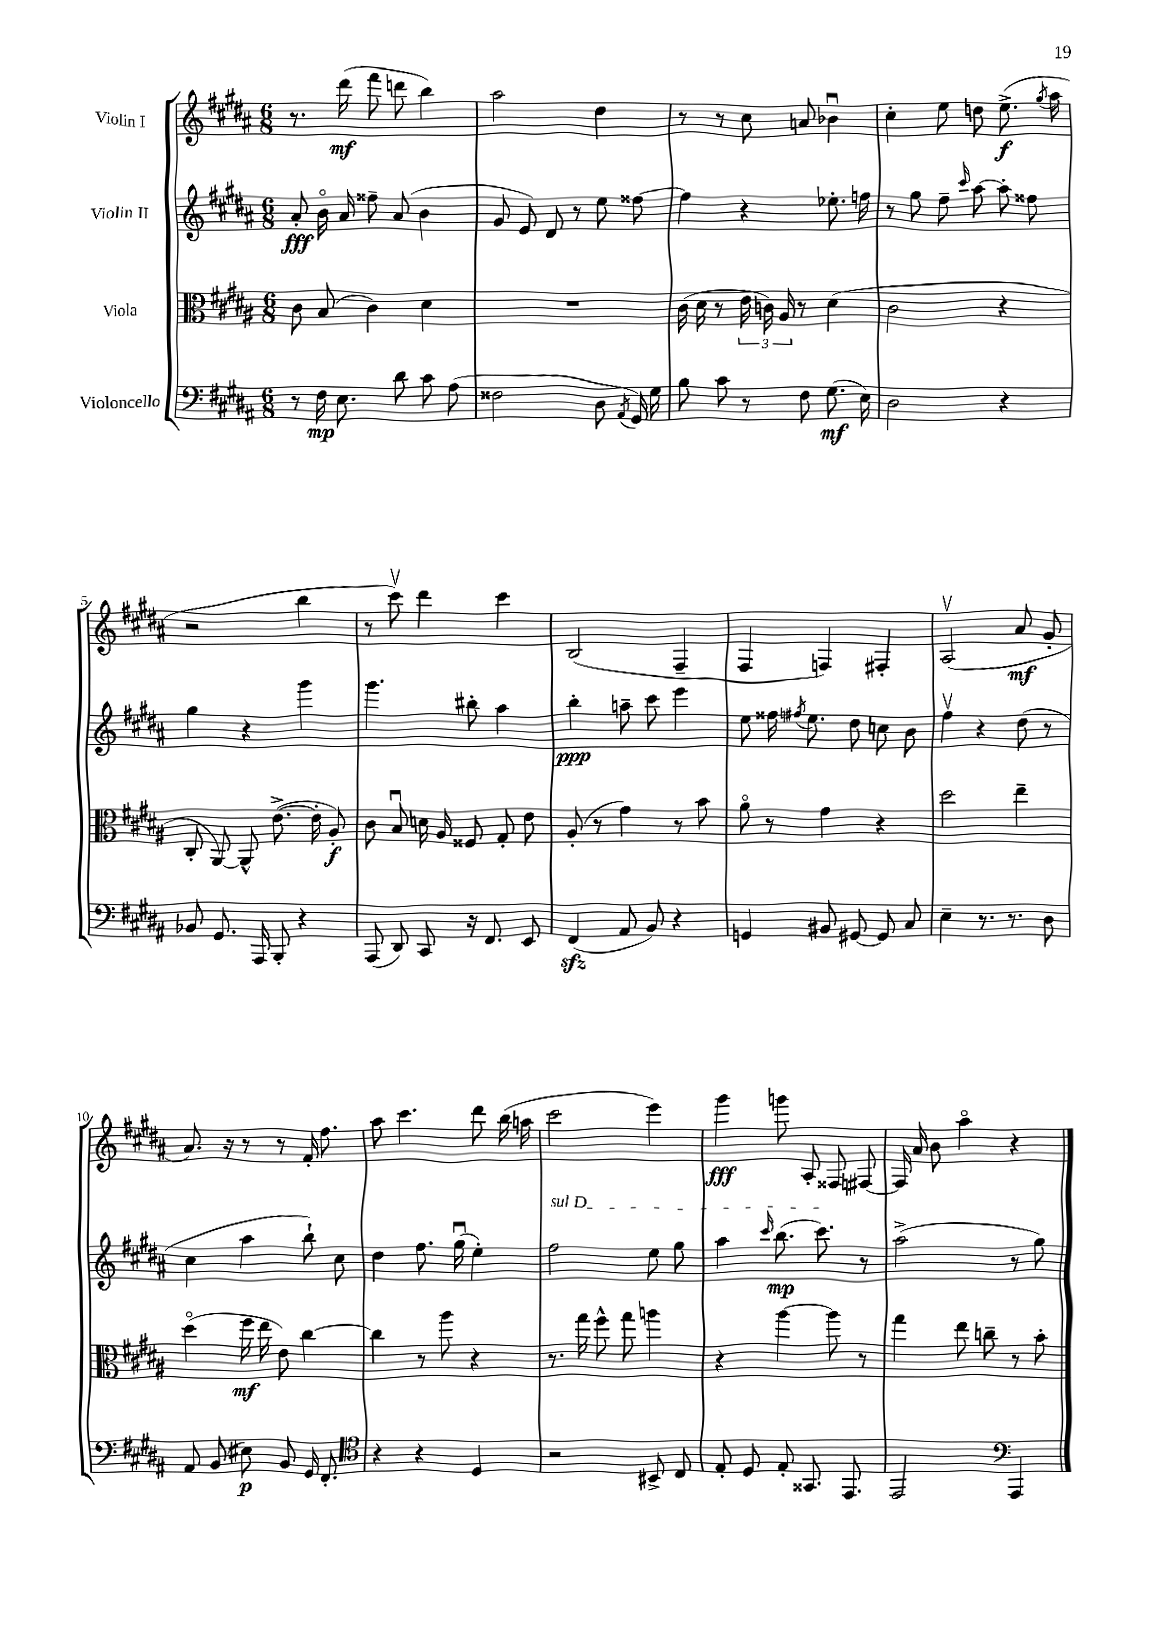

**kern	**dynam	**kern	**dynam	**kern	**dynam	**kern	**dynam
*part4	*part4	*part3	*part3	*part2	*part2	*part1	*part1
*staff4	*staff4	*staff3	*staff3	*staff2	*staff2	*staff1	*staff1
*I"Violoncello	*	*I"Viola	*	*I"Violin II	*	*I"Violin I	*
*clefF4	*	*clefC3	*	*clefG2	*	*clefG2	*
*k[f#c#g#d#a#]	*	*k[f#c#g#d#a#]	*	*k[f#c#g#d#a#]	*	*k[f#c#g#d#a#]	*
*M6/8	*	*M6/8	*	*M6/8	*	*M6/8	*
=1	=1	=1	=1	=1	=1	=1	=1
8r	.	8c#\	.	8a#'/	fff	8.r	.
16F#\	mp	(8B/	.	16b\	.	.	.
8.E\	.	.	.	16a#/	.	(16ddd#\	mf
.	.	4c#\)	.	8ff##X~\	.	8fff#\	.
8d#\	.	.	.	(8a#/	.	8dddn\	.
8c#\	.	4d#\	.	4b\	.	4bb\)	.
(8A#\	.	.	.	.	.	.	.
=2	=2	=2	=2	=2	=2	=2	=2
2F##X\	.	2.r	.	8g#/	.	2aa#\	.
.	.	.	.	8e/)	.	.	.
.	.	.	.	8d#/	.	.	.
.	.	.	.	8r	.	.	.
8D#\	.	.	.	8ee\	.	4dd#\	.
8qAA#/	.	.	.	.	.	.	.
16GG#/)	.	.	.	[8ff##X\	.	.	.
16G#\	.	.	.	.	.	.	.
=3	=3	=3	=3	=3	=3	=3	=3
8B\	.	(16c#\	.	4ff##\]	.	8r	.
.	.	16d#\	.	.	.	.	.
8c#\	.	8r	.	.	.	8r	.
8r	.	24e\	.	4r	.	8cc#\	.
.	.	24cn\)	.	.	.	.	.
.	.	24A#/	.	.	.	.	.
8F#\	.	8r	.	.	.	8an/	.
(8.G#\	mf	(4d#\	.	8.ee-X'\	.	4b-Xu\	.
16E\)	.	.	.	16ffn\	.	.	.
=4	=4	=4	=4	=4	=4	=4	=4
2D#\	.	2c#\	.	8r	.	4cc#'\	.
.	.	.	.	8gg#\	.	.	.
.	.	.	.	8ff#~\	.	8ee\	.
.	.	.	.	16qqccc#/	.	.	.
.	.	.	.	[8aa#\	.	8ddn\	.
4r	.	4r	.	8aa#'\]	.	(8.ee^\	f
.	.	.	.	8ff##X\	.	.	.
.	.	.	.	.	.	8qgg#/	.
.	.	.	.	.	.	16aa#\	.
!!LO:LB:g=z
=5	=5	=5	=5	=5	=5	=5	=5
8BB-X/	.	8C#'/	.	4gg#\	.	2r	.
8.GG#/	.	[8AA#/)	.	.	.	.	.
.	.	8AA#^^/]	.	4r	.	.	.
16AAA#/	.	.	.	.	.	.	.
8BBB'/	.	([8.e^\	.	.	.	.	.
4r	.	.	.	4ggg#\	.	4bb\	.
.	.	16e'\]	.	.	.	.	.
.	.	8A#'/)	f	.	.	.	.
=6	=6	=6	=6	=6	=6	=6	=6
(8AAA#/	.	8c#\	.	4.ggg#\	.	8r	.
8DD#/)	.	8Bu/	.	.	.	8ccc#v\)	.
8CC#/	.	16dn\	.	.	.	4ddd#\	.
.	.	16A#/	.	.	.	.	.
16r	.	8F##X/	.	8bb#X'\	.	.	.
8.FF#/	.	.	.	.	.	.	.
.	.	8G#'/	.	4aa#\	.	4ccc#\	.
8EE/	.	8e\	.	.	.	.	.
=7	=7	=7	=7	=7	=7	=7	=7
(4FF#zz/	.	(8A#'/	.	4bb'\	ppp	(2B/	.
.	.	8r	.	.	.	.	.
8AA#/	.	4g#\)	.	8aan~\	.	.	.
8BB/)	.	.	.	8ccc#\	.	.	.
4r	.	8r	.	4eee\	.	4F#~/	.
.	.	8b\	.	.	.	.	.
=8	=8	=8	=8	=8	=8	=8	=8
4GGn/	.	8a#\	.	8ee\	.	4F#/	.
.	.	8r	.	16ff##X\	.	.	.
.	.	.	.	8qff#X/	.	.	.
.	.	.	.	8.ee\	.	.	.
8BB#X/	.	4g#\	.	.	.	4Fn/)	.
[8GG#X/	.	.	.	8dd#\	.	.	.
8GG#/]	.	4r	.	8ccn\	.	4F#X'/	.
8C#/	.	.	.	8b\	.	.	.
=9	=9	=9	=9	=9	=9	=9	=9
4E~\	.	2dd#\	.	4ff#v\	.	(2A#v/	.
8.r	.	.	.	4r	.	.	.
8.r	.	.	.	.	.	.	.
.	.	4ee~\	.	(8dd#\	.	8a#/	mf
8D#\	.	.	.	8r	.	8g#'/	.
!!LO:LB:g=z
=10	=10	=10	=10	=10	=10	=10	=10
8AA#/	.	(4dd#\	.	4cc#\	.	8.a#/)	.
(8BB/	.	.	.	.	.	.	.
.	.	.	.	.	.	16r	.
8E#X\)	p	16ff#\	mf	4aa#\	.	8r	.
.	.	16ee\	.	.	.	.	.
8BB/	.	8e\)	.	.	.	8r	.
16GG#/	.	[4cc#\	.	8bb`\)	.	16f#'/	.
8.FF#'/	.	.	.	.	.	8.ff#\	.
.	.	.	.	8cc#\	.	.	.
=11	=11	=11	=11	=11	=11	=11	=11
*clefC4	*	*	*	*	*	*	*
4r	.	4cc#\]	.	4dd#\	.	8aa#\	.
.	.	.	.	.	.	4.ccc#\	.
4r	.	8r	.	8.ff#\	.	.	.
.	.	8aa#\	.	.	.	.	.
.	.	.	.	(16gg#u\	.	.	.
4D#/	.	4r	.	4ee'\)	.	8ddd#\	.
.	.	.	.	.	.	(16bb\	.
.	.	.	.	.	.	16aan\	.
=12	=12	=12	=12	=12	=12	=12	=12
!	!	!	!	!LO:TX:a:i:t=sul D	!	!	!
2r	.	8.r	.	2ff#\	.	2ccc#\	.
.	.	16gg#\	.	.	.	.	.
.	.	8ff#^^\	.	.	.	.	.
.	.	8gg#\	.	.	.	.	.
8BB#X^/	.	4aan\	.	8ee\	.	4eee\)	.
8C#/	.	.	.	8gg#\	.	.	.
=13	=13	=13	=13	=13	=13	=13	=13
8E'/	.	4r	.	4aa#\	.	4ggg#\	fff
8D#/	.	.	.	.	.	.	.
.	.	.	.	16qqccc#/	.	.	.
8E'/	.	[4aa#\	.	(8.bb\	mp	8gggn\	.
8.GG##X/	.	.	.	.	.	8A#'/	.
.	.	.	.	8.ccc#\)	.	.	.
.	.	8aa#\]	.	.	.	8F##X/	.
8.EE/	.	.	.	.	.	.	.
.	.	8r	.	8r	.	[8F#X/	.
=14	=14	=14	=14	=14	=14	=14	=14
2EE/	.	4gg#\	.	(2aa#^\	.	16F#/]	.
.	.	.	.	.	.	16a#/	.
.	.	.	.	.	.	8b\	.
.	.	8ee\	.	.	.	4aa#\	.
.	.	8ccn~\	.	.	.	.	.
*clefF4	*	*	*	*	*	*	*
4AAA#/	.	8r	.	8r	.	4r	.
.	.	8b'\	.	8gg#\)	.	.	.
==	==	==	==	==	==	==	==
*-	*-	*-	*-	*-	*-	*-	*-
